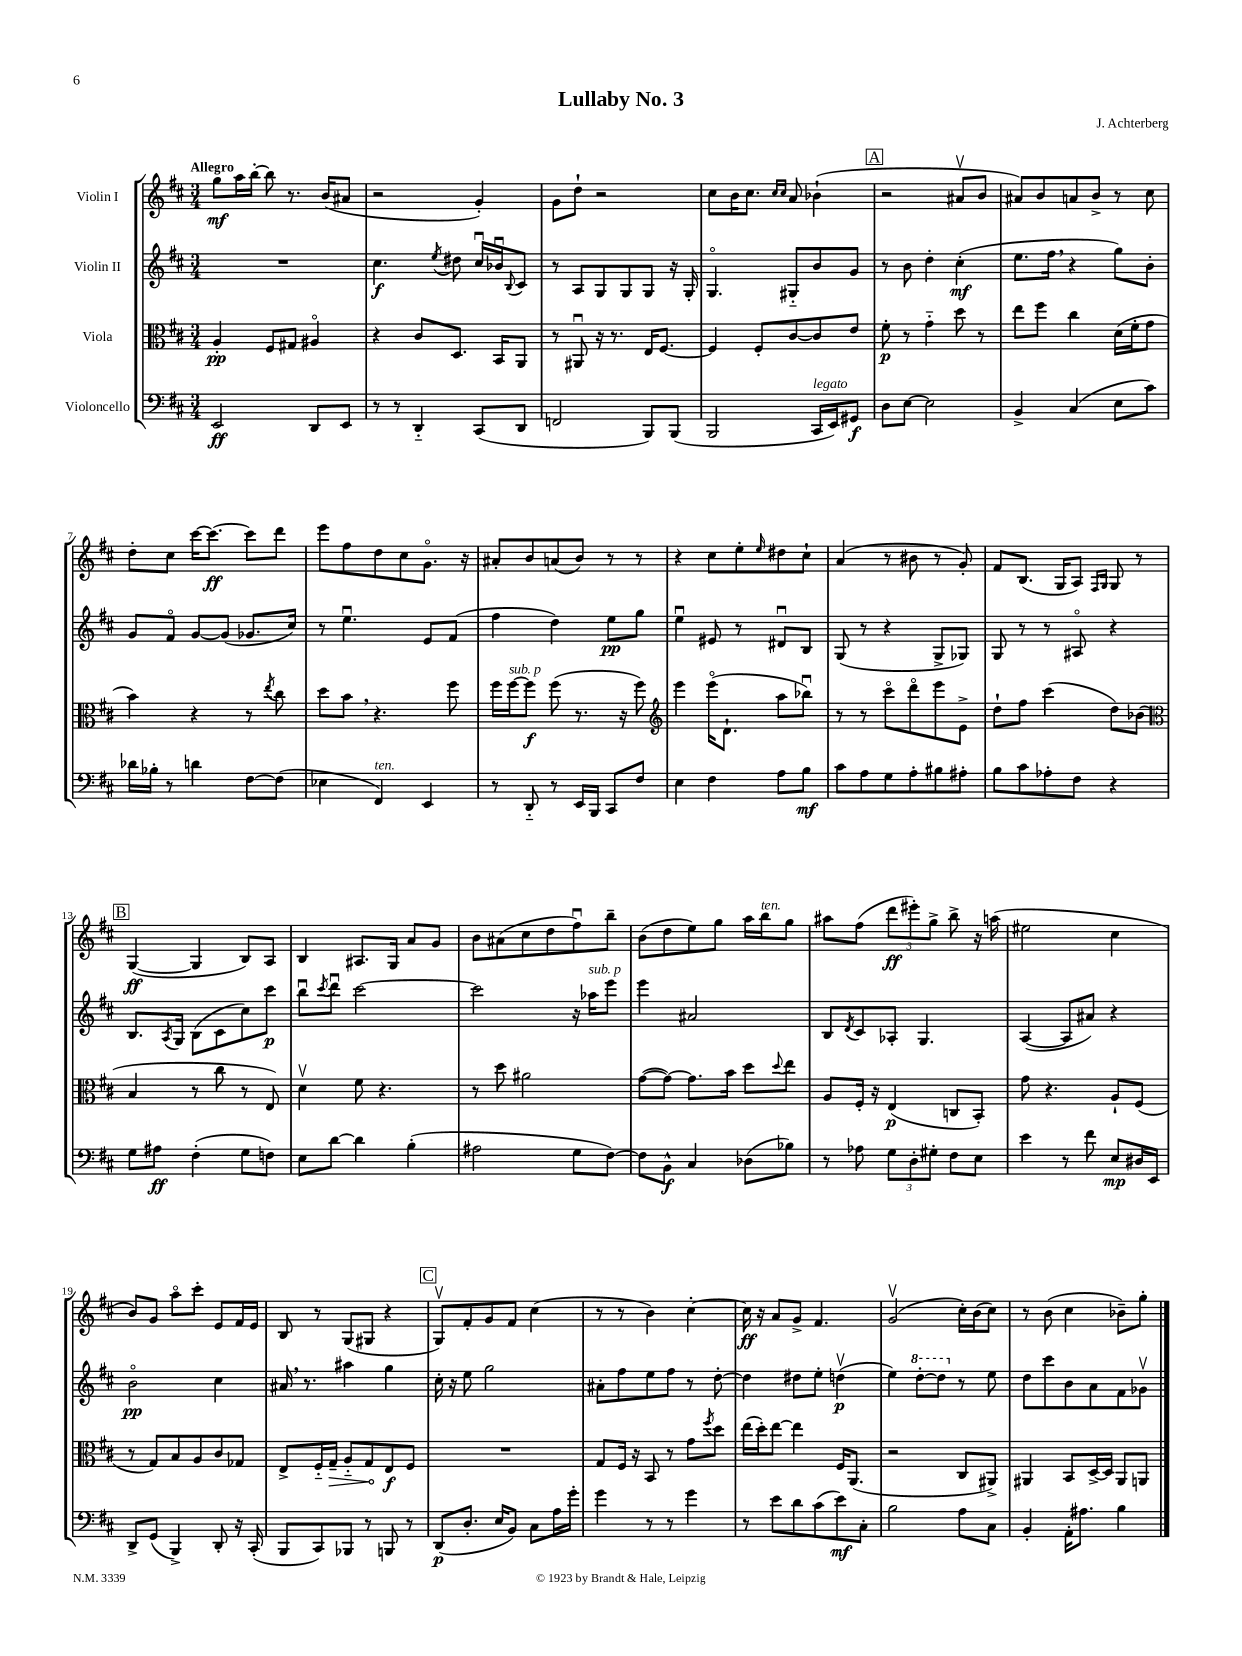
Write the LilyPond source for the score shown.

\header { title = "Lullaby No. 3" composer = "J. Achterberg" }
<<
\new StaffGroup <<
\new Staff = "s0" \with { instrumentName = "Violin I" } {
    \clef treble \key d \major \numericTimeSignature \time 3/4 \tempo "Allegro"
    g''8\mf a''16 b''16~-. b''8 r8. b'16( ais'8 |
    r2 g'4-.) |
    g'8 d''8-! r2 |
    cis''8 b'16 cis''8. \grace { cis''16 cis''16 } a'8 bes'4-!( |
    \mark \markup { \box "A" } r2 ais'8\upbow b'8 |
    ais'8) b'8 a'8 b'8-> r8 cis''8 |
    d''8-. cis''8 cis'''16~ cis'''8.~\ff cis'''8 d'''8 |
    e'''8 fis''8 d''8 cis''8 g'8.\flageolet r16 |
    ais'8-. b'8 a'8( b'8) r8 r8 |
    r4 cis''8 e''8-. \grace { e''16 } dis''8 cis''8-! |
    a'4( r8 bis'8 r8 g'8-.) |
    fis'8 b8.( g16 a8) \grace { fis16 g16 } g8 r8 |
    \mark \markup { \box "B" } g4~\ff( g4 b8) a8 |
    b4 ais8. g16 a'8 g'8 |
    b'8 ais'8( cis''8 d''8 fis''8\downbow) b''8-- |
    b'8( d''8 e''8) g''8 a''16 b''16^\markup { \italic "ten." } g''8 |
    ais''8 fis''8( \tuplet 3/2 { d'''8\ff eis'''8-.) g''8-> } b''8-> r16 a''16( |
    eis''2 cis''4 |
    b'8) g'8 a''8\flageolet cis'''8-. e'8 fis'16 e'16 |
    b8 r8 g8( gis8 r4 |
    \mark \markup { \box "C" } g8\upbow) fis'8-. g'8 fis'8 cis''4( |
    r8 r8 b'4) cis''4~-. |
    cis''16\ff r16 a'8 g'8-> fis'4. |
    g'2\upbow( cis''16-.) b'16( cis''8) |
    r8 b'8( cis''4 bes'8--) g''8-. \bar "|." |
}
\new Staff = "s1" \with { instrumentName = "Violin II" } {
    \clef treble \key d \major \numericTimeSignature \time 3/4
    R2. |
    cis''4.\f \acciaccatura { e''8 } dis''8 cis''16\downbow bes'16\downbow \appoggiatura { b8 } cis'8 |
    r8 a8 g8 g8 g8 r16 g16-. |
    g4.\flageolet gis8-_ b'8 g'8 |
    \mark \markup { \box "A" } r8 b'8 d''4-. cis''4-.\mf( |
    e''8. fis''16 \breathe r4 g''8) b'8-. |
    g'8 fis'8\flageolet g'8~ g'8( ges'8. cis''16) |
    r8 e''4.\downbow e'8 fis'8( |
    fis''4 d''4) e''8\pp g''8 |
    e''4\downbow eis'8 r8 dis'8\downbow b8 |
    g8( r8 r4 g8-> ges8) |
    g8 r8 r8 ais8\flageolet r4 |
    \mark \markup { \box "B" } b8. \acciaccatura { a8 } g16 b8( cis'8 cis''8) cis'''8\p |
    b''8\downbow \acciaccatura { cis'''8 } d'''8\downbow cis'''2~ |
    cis'''2 r16 aes''16^\markup { \italic "sub. p" } e'''8 |
    e'''4 ais'2 |
    b8 \acciaccatura { d'8 } cis'8 aes8-. g4. |
    a4~( a8 ais'8) r4 |
    b'2\flageolet\pp cis''4 |
    ais'16 \breathe r8. ais''4 g''4 |
    \mark \markup { \box "C" } cis''16-. r16 e''8 g''2 |
    ais'8-. fis''8 e''8 fis''8 r8 d''8~-. |
    d''4 dis''8 e''8-. d''4\upbow\p( |
    e''4) \ottava #1 d'''8~-. d'''8 \ottava #0 r8 e''8 |
    d''8 cis'''8 b'8 a'8 fis'8 ges'8\upbow \bar "|." |
}
\new Staff = "s2" \with { instrumentName = "Viola" } {
    \clef alto \key d \major \numericTimeSignature \time 3/4
    a4-.\pp fis8 gis8 ais4\flageolet |
    r4 cis'8 d8. b,16 a,8 |
    r8 ais,8\downbow r16 r8. e16 fis8.~ |
    fis4 fis8-. cis'8~ cis'8 e'8 |
    \mark \markup { \box "A" } fis'8-.\p r8 g'4-_ d''8 r8 |
    e''8 fis''8 cis''4 d'16( fis'16-. g'8 |
    b'4) r4 r8 \acciaccatura { e''8 } cis''8 |
    d''8 b'8 \breathe r4. fis''8 |
    fis''16 fis''16~^\markup { \italic "sub. p" } fis''8\f fis''8( r8. r16 fis''8) |
    \clef treble e'''4 e'''16\flageolet( d'8.-! a''8 bes''8\downbow) |
    r8 r8 cis'''8\flageolet d'''8\flageolet e'''8 e'8-> |
    d''8-! fis''8 cis'''4( d''8) bes'8( |
    \mark \markup { \box "B" } \clef alto b4 r8 cis''8 r8 e8) |
    d'4\upbow fis'8 r4. |
    r8 d''8 ais'2 |
    g'8~( g'8~) g'8. b'16 d''8 \appoggiatura { d''8 } e''8 |
    a8 fis16-. r16 e4\p( c8 b,8-.) |
    g'8 r4. a8-! fis8( |
    r8 g8) b8 a8 cis'8 ges8 |
    e8-> fis16-_ \once \override Hairpin.circled-tip = ##t g16--\> a8-_ g8\! e8\f fis8 |
    \mark \markup { \box "C" } R2. |
    g8 fis16 r16 b,8 r8 g'8 \acciaccatura { fis''8 } d''8 |
    e''16( d''16-.) e''8~ e''4 fis16 a,8.( |
    r2 cis8 ais,8->) |
    ais,4 b,8 d16~-> d16 ais,8 a,8 \bar "|." |
}
\new Staff = "s3" \with { instrumentName = "Violoncello" } {
    \clef bass \key d \major \numericTimeSignature \time 3/4
    e,2\ff d,8 e,8 |
    r8 r8 d,4-_ cis,8( d,8 |
    f,2 b,,8) b,,8( |
    b,,2 cis,16^\markup { \italic "legato" } e,16) gis,8\f |
    \mark \markup { \box "A" } d8 e8~ e2 |
    b,4-> cis4( e8 cis'8) |
    des'16 bes16-. r8 d'4 fis8~ fis8( |
    ees4 fis,4^\markup { \italic "ten." }) e,4 |
    r8 d,8-_ r8 e,16 b,,16 cis,8 fis8 |
    e4 fis4 a8 b8\mf |
    cis'8 a8 g8 a8-. bis8 ais8-. |
    b8 cis'8 aes8-. fis8 r4 |
    \mark \markup { \box "B" } g8 ais8\ff fis4-.( g8 f8) |
    e8 d'8~ d'4 b4-.( |
    ais2 g8 fis8~) |
    fis8 b,8-^\f cis4 des8( bes8) |
    r8 aes8 \tuplet 3/2 { g8 d8-. gis8-. } fis8 e8 |
    e'4 r8 fis'8 e8\mp dis16 e,16 |
    d,8-> g,8( b,,4->) d,8-. r16 cis,16-.( |
    b,,8 cis,8) bes,,8 r8 b,,8 r8 |
    \mark \markup { \box "C" } d,8\p( d8.-. e16 b,8) cis8 a16 g'16-. |
    g'4 r8 r8 g'4 |
    r8 e'8 d'8 cis'8( e'8\mf) cis8-. |
    b2 a8 cis8 |
    b,4-. a,16-. ais8. b4 \bar "|." |
}
>>
>>
